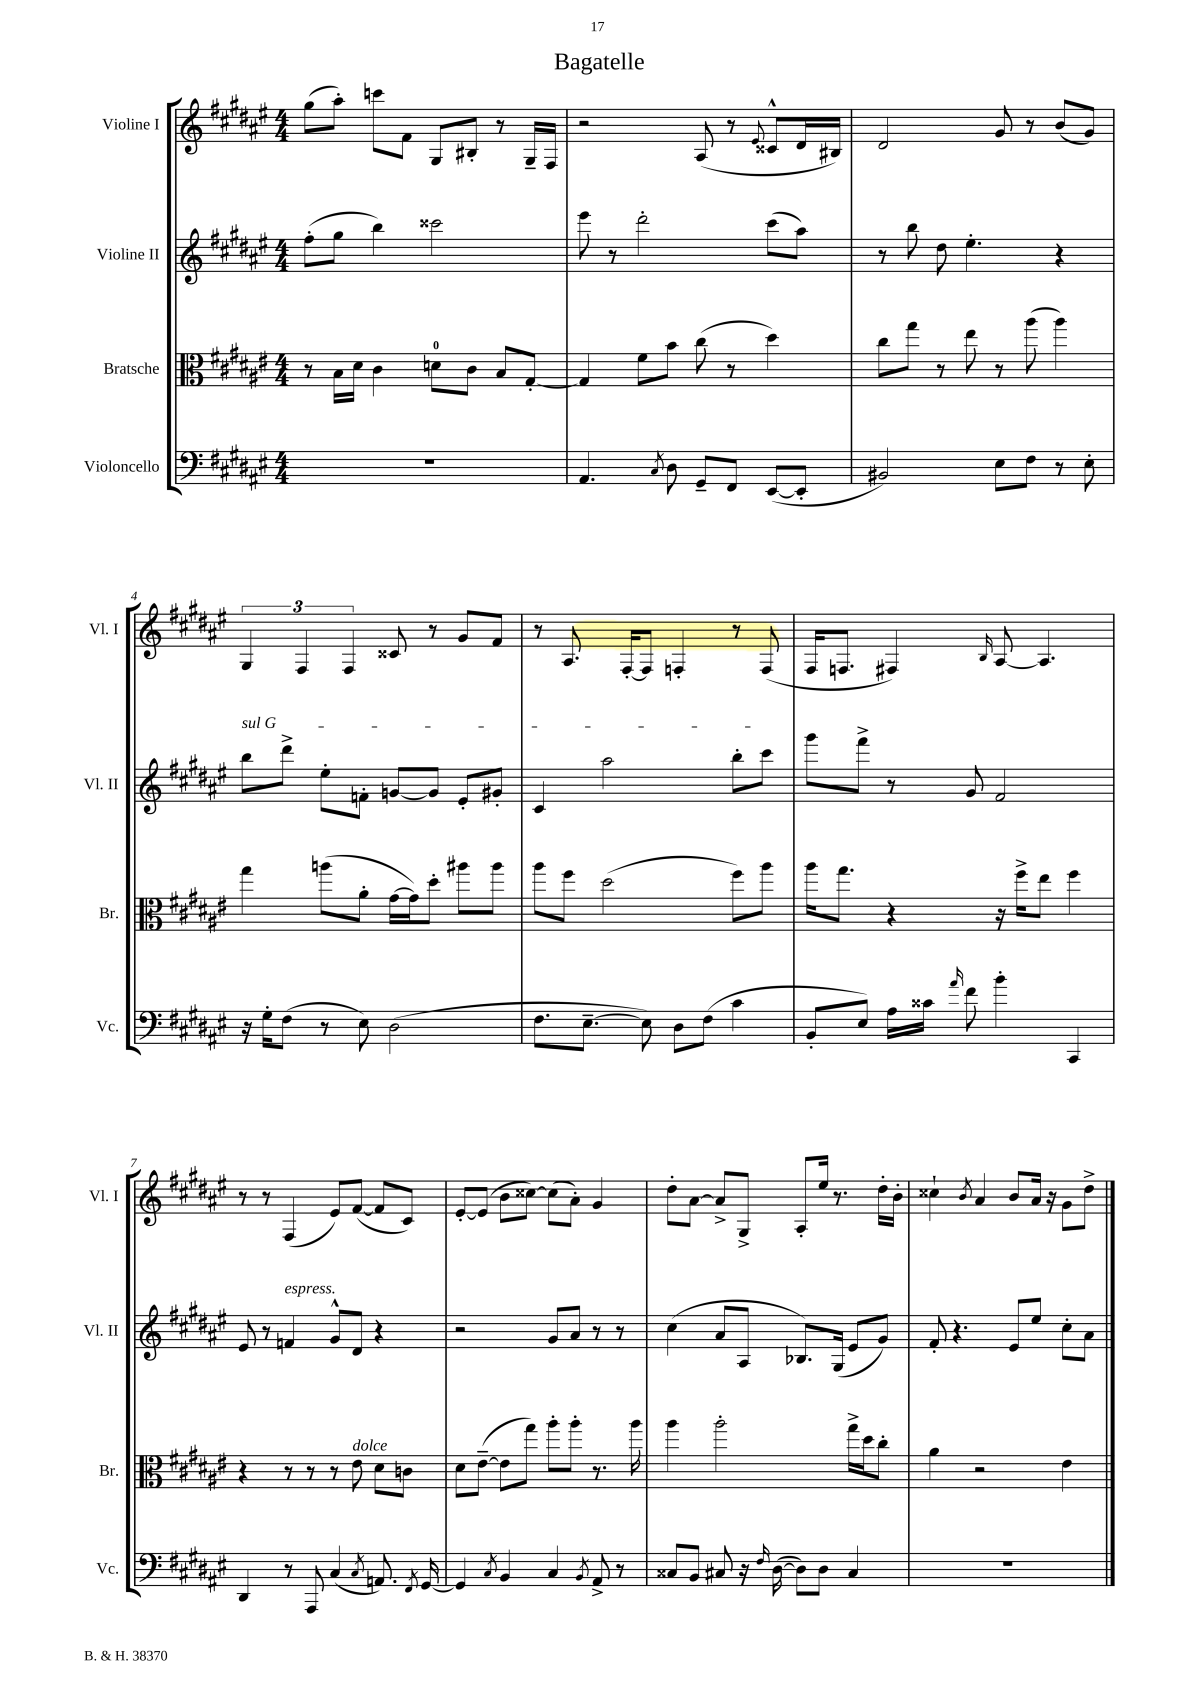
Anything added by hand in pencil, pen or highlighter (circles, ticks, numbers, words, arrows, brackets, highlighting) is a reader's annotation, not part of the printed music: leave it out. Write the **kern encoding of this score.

**kern	**kern	**kern	**kern
*part4	*part3	*part2	*part1
*staff4	*staff3	*staff2	*staff1
*I"Violoncello	*I"Bratsche	*I"Violine II	*I"Violine I
*I'Vc.	*I'Br.	*I'Vl. II	*I'Vl. I
*clefF4	*clefC3	*clefG2	*clefG2
*k[f#c#g#d#a#e#]	*k[f#c#g#d#a#e#]	*k[f#c#g#d#a#e#]	*k[f#c#g#d#a#e#]
*M4/4	*M4/4	*M4/4	*M4/4
=1	=1	=1	=1
1r	8r	(8ff#'\L	(8gg#\L
.	16B\LL	8gg#\J	8aa#'\J)
.	16d#\JJ	.	.
.	4c#\	4bb\)	8cccn\L
.	.	.	8f#\J
.	8dn\L	2ccc##X\	8G#/L
.	8c#\J	.	8B#X'/J
.	8B/L	.	8r
.	[8G#'/J	.	16G#~/LL
.	.	.	16F#/JJ
=2	=2	=2	=2
4.AA#/	4G#/]	8eee#\	2r
.	.	8r	.
.	8f#\L	2ddd#'\	.
8qC#/	.	.	.
8D#\	8b\J	.	.
8GG#~/L	(8cc#\	.	(8A#/
8FF#/J	8r	.	8r
.	.	.	8qqe#/
([8EE#/L	4dd#\)	(8ccc#\L	8c##X^^/L
8EE#'/J]	.	8aa#\J)	16d#/L
.	.	.	16B#X/JJ)
=3	=3	=3	=3
2BB#X/)	8cc#\L	8r	2d#/
.	8gg#\J	8bb\	.
.	8r	8dd#\	.
.	8ee#\	4.ee#'\	.
8E#\L	8r	.	8g#/
8F#\J	(8aa#\	.	8r
8r	4aa#\)	4r	(8b/L
8E#'\	.	.	8g#/J)
!!LO:LB:g=z
=4	=4	=4	=4
!	!	!LO:TX:a:i:t=sul G	!
16r	4gg#\	8bb\L	6G#/
16G#'\KL	.	.	.
(8F#\J	.	8ddd#^\J	.
.	.	.	6F#/
8r	(8aan\L	8ee#'\L	.
.	.	.	6F#/
8E#\)	8a#'\J	8fn'\J	.
(2D#\	[16g#\LL	[8gn/L	8c##X/
.	16g#\J])	.	.
.	8dd#'\J	8g/J]	8r
.	8aa#X\L	8e#'/L	8g#/L
.	8aa#\J	8g#X'/J	8f#/J
=5	=5	=5	=5
8.F#\L	8aa#\L	4c#/	8r
.	8ff#\J	.	8.A#/
[8.E#~\J	.	.	.
.	(2dd#\	2aa#\	.
.	.	.	[16F#'/KL
8E#\])	.	.	8F#/J]
8D#\L	.	.	4Fn'/
(8F#\J	.	.	.
4c#\	8ff#\L)	8bb'\L	8r
.	8aa#\J	8ccc#\J	(8F/
=6	=6	=6	=6
8BB'/L	16aa#\KL	8ggg#\L	16F#/KL
.	8.gg#\J	.	8.Fn/J
8E#/J)	.	8fff#^\J	.
16A#\LL	4r	8r	4F#X/)
16c##X\JJ	.	.	.
16qqa#/	.	.	.
8f#\	.	8g#/	.
.	.	.	16qqB/
4b'\	16r	2f#/	[8A#/
.	16ff#^\KL	.	.
.	8ee#\J	.	4.A#/]
4CC#/	4ff#\	.	.
!!LO:LB:g=z
=7	=7	=7	=7
4DD#/	4r	8e#/	8r
.	.	8r	8r
!	!	!LO:TX:a:i:t=espress.	!
8r	8r	4fn/	(4F#/
8AAA#/	8r	.	.
(4C#/	8r	8g#^^/L	8e#/L)
!	!LO:TX:a:i:t=dolce	!	!
.	8e#\	8d#/J	([8f#/J
8qC#/	.	.	.
8.AAn/)	8d#\L	4r	8f#/L]
.	8cn\J	.	8c#/J)
8qFF#/	.	.	.
[16GG#/	.	.	.
=8	=8	=8	=8
4GG#/]	8d#\L	2r	[8e#'/L
.	([8e#~\J	.	(8e#/J]
8qC#/	.	.	.
4BB/	8e#\L]	.	8b\L
.	8gg#\J)	.	[8cc##X\J)
4C#/	8aa#'\L	8g#/L	(8cc##\L]
.	8aa#'\J	8a#/J	8a#'\J)
8qBB/	.	.	.
8AA#^/	8.r	8r	4g#/
8r	.	8r	.
.	16aa#\	.	.
=9	=9	=9	=9
8C##X/L	4aa#\	(4cc#\	8dd#'\L
8BB/J	.	.	[8a#\J
8C#X/	2aa#'\	8a#/L	8a#^/L]
16r	.	8A#/J	8G#^/J
16qqF#/	.	.	.
([16D#\	.	.	.
8D#\L])	.	8.B-X/L)	8A#'/L
8D#\J	.	.	16ee#/Jk
.	.	(16G#/Jk	8.r
4C#/	16gg#^\LL	8e#/L	.
.	16dd#\J	.	.
.	8cc#'\J	8g#/J)	16dd#'\LL
.	.	.	16b'\JJ
=10	=10	=10	=10
1r	4a#\	8f#'/	4cc##X`\
.	.	4.r	.
.	.	.	8qb/
.	2r	.	4a#/
.	.	8e#/L	8b/L
.	.	8ee#/J	16a#/Jk
.	.	.	16r
.	4e#\	8cc#'\L	8g#\L
.	.	8a#\J	8dd#^\J
==	==	==	==
*-	*-	*-	*-
